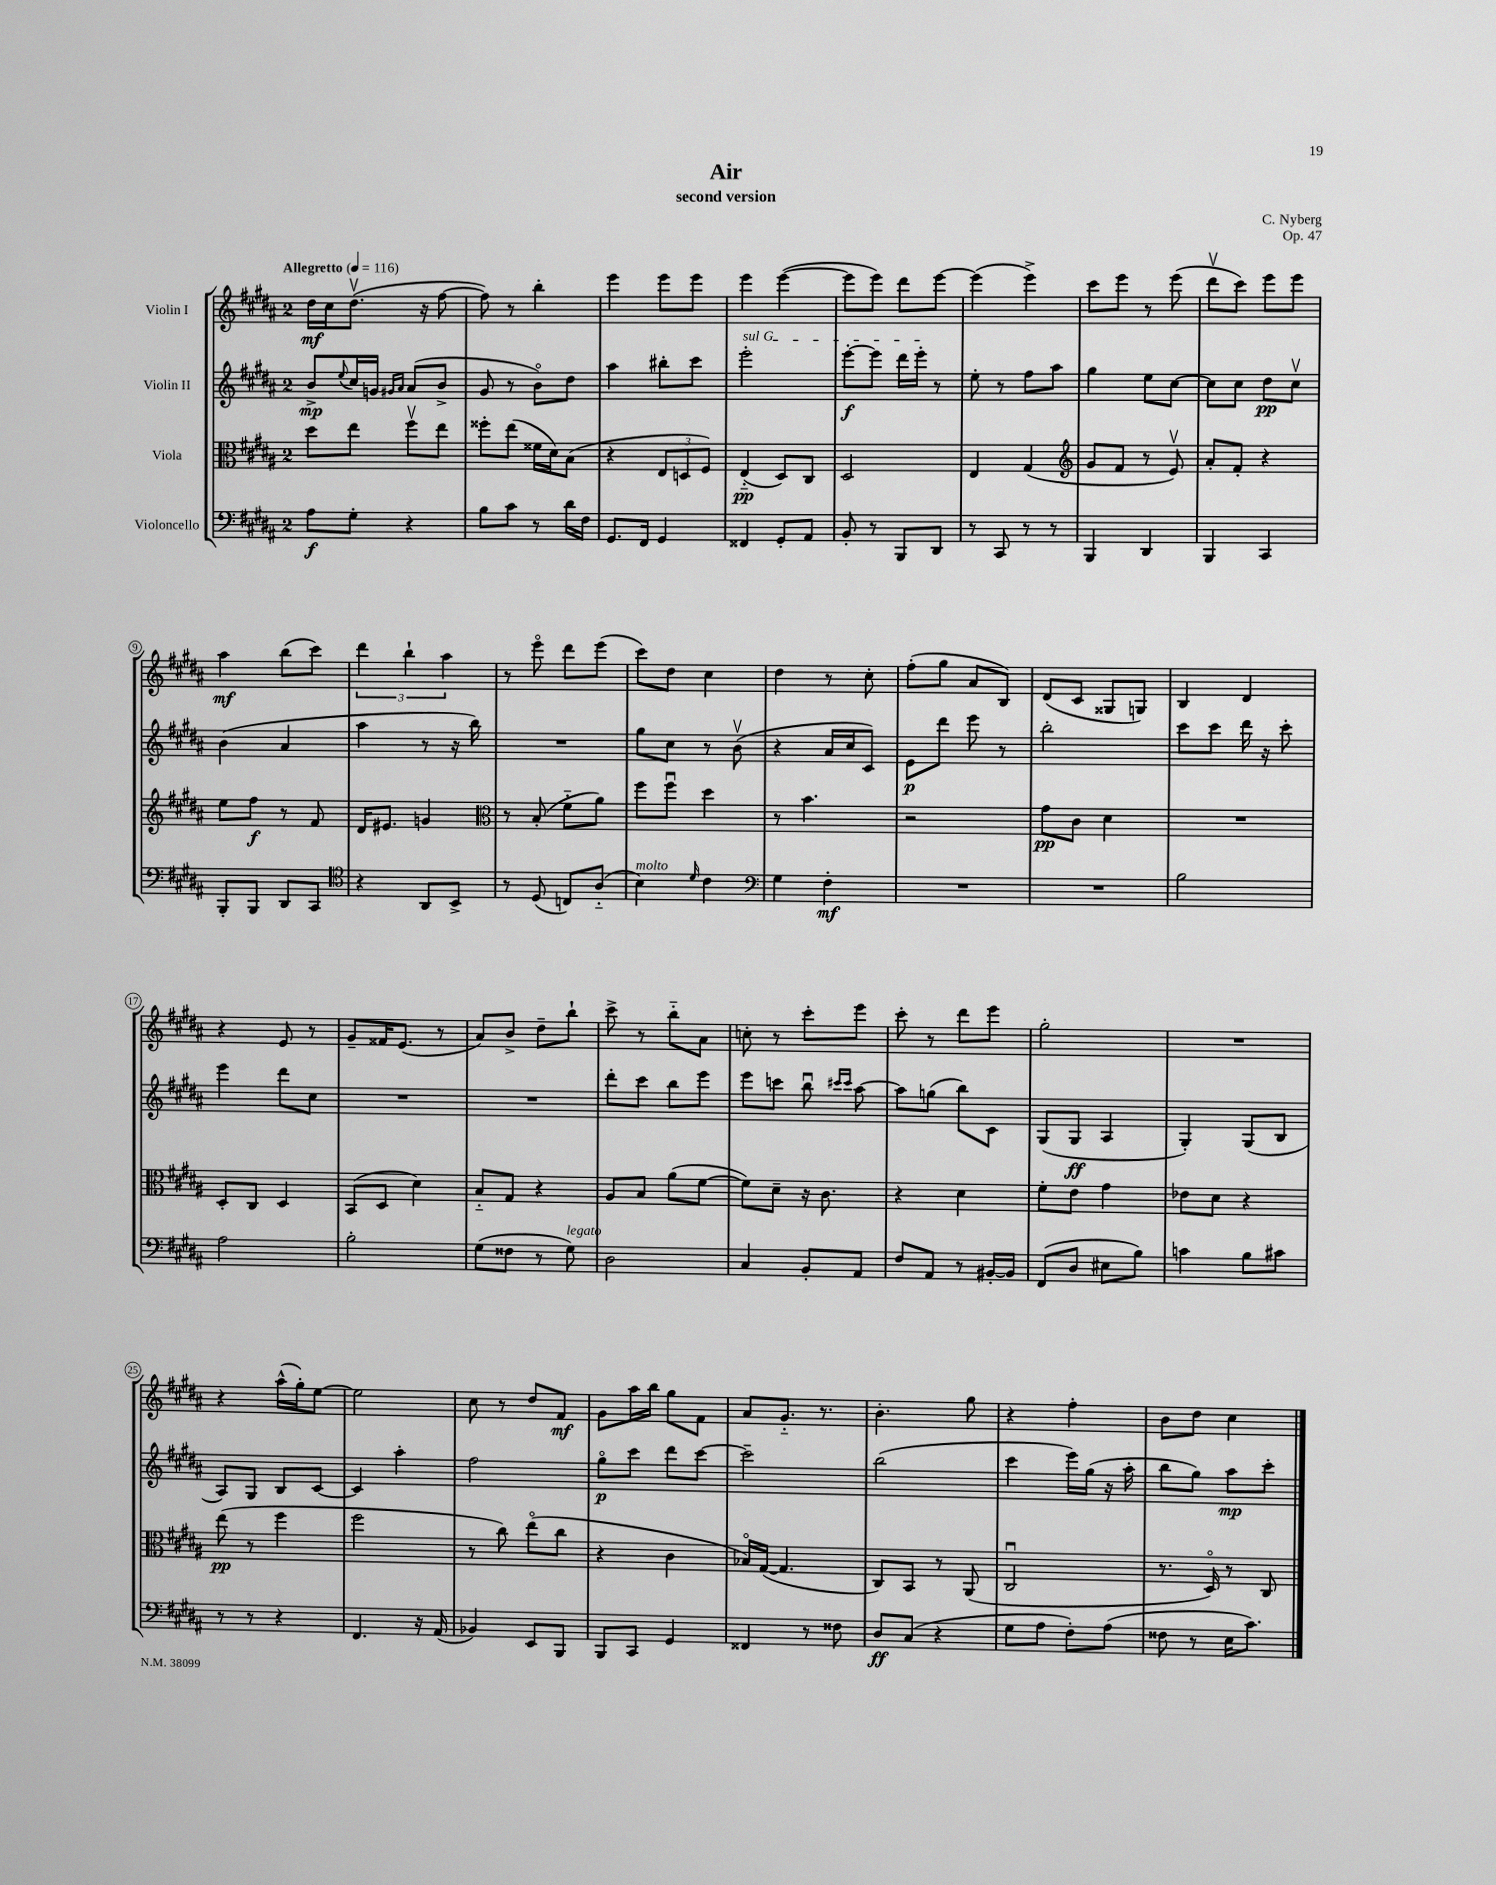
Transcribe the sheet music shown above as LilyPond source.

\header { title = "Air" composer = "C. Nyberg" subtitle = "second version" opus = "Op. 47" }
<<
\new StaffGroup <<
\new Staff = "s0" \with { instrumentName = "Violin I" } {
    \clef treble \key b \major \once \override Staff.TimeSignature.style = #'single-digit \time 2/4 \tempo "Allegretto" 4 = 116
    dis''16\mf cis''16 dis''8.\upbow( r16 fis''8~ |
    fis''8) r8 b''4-. |
    e'''4 e'''8 e'''8 |
    e'''4 e'''4~( |
    e'''8 e'''8) dis'''8 e'''8~ |
    e'''4( e'''4->) |
    cis'''8 e'''8 r8 e'''8( |
    dis'''8\upbow cis'''8) e'''8 e'''8 |
    ais''4\mf b''8( cis'''8) |
    \tuplet 3/2 { dis'''4 b''4-! ais''4 } |
    r8 e'''8\flageolet dis'''8 e'''8( |
    cis'''8) dis''8 cis''4 |
    dis''4 r8 cis''8-. |
    fis''8-.( gis''8 ais'8 b8) |
    dis'8( cis'8 gisis8 g8) |
    b4 dis'4 |
    r4 e'8 r8 |
    gis'8-- fisis'16 e'8.( r8 |
    ais'8) b'8-> dis''8-- b''8-! |
    cis'''8-> r8 b''8-_ ais'8 |
    c''8-. r8 cis'''8-. e'''8 |
    cis'''8-. r8 dis'''8 e'''8 |
    gis''2-. |
    R2 |
    r4 ais''16-^( gis''16-.) e''8~ |
    e''2 |
    cis''8 r8 dis''8 fis'8\mf |
    gis'8 ais''16 b''16 gis''8 fis'8 |
    ais'8 gis'8.-_ r8. |
    b'4.-. gis''8 |
    r4 fis''4-. |
    b'8 dis''8 cis''4 \bar "|." |
}
\new Staff = "s1" \with { instrumentName = "Violin II" } {
    \clef treble \key b \major \once \override Staff.TimeSignature.style = #'single-digit \time 2/4
    b'8->\mp \appoggiatura { e''8 } cis''16 g'16 \grace { gis'16 ais'16 } ais'8( b'8-> |
    gis'8 r8 b'8\flageolet) dis''8 |
    ais''4 bis''8-. cis'''8 |
    \once \override TextSpanner.bound-details.left.text = \markup { \italic "sul G" } e'''2-.\startTextSpan |
    e'''8~-.\f e'''8 dis'''16 e'''16-.\stopTextSpan r8 |
    e''8-. r8 fis''8 ais''8 |
    gis''4 e''8 cis''8~ |
    cis''8 cis''8 dis''8\pp cis''8\upbow |
    b'4( ais'4 |
    ais''4 r8 r16 b''16) |
    R2 |
    gis''8 cis''8 r8 b'8\upbow( |
    r4 ais'16 cis''16 cis'8) |
    e'8\p dis'''8 e'''8 r8 |
    b''2-. |
    cis'''8 cis'''8 dis'''16 r16 cis'''8-. |
    e'''4 dis'''8 cis''8 |
    R2 |
    R2 |
    dis'''8-. cis'''8 b''8 e'''8 |
    e'''8 c'''8 b''8\downbow \grace { cis'''16 cis'''16 } ais''8~ |
    ais''8 g''8( b''8) cis'8 |
    gis8( gis8\ff ais4 |
    gis4-.) gis8( b8 |
    ais8) gis8 b8 cis'8~ |
    cis'4 ais''4-. |
    fis''2 |
    gis''8\flageolet\p cis'''8 dis'''8 cis'''8~ |
    cis'''2-- |
    b''2( |
    cis'''4 e'''16) gis''16( r16 ais''16-. |
    b''8 gis''8) ais''8\mp cis'''8-. \bar "|." |
}
\new Staff = "s2" \with { instrumentName = "Viola" } {
    \clef alto \key b \major \once \override Staff.TimeSignature.style = #'single-digit \time 2/4
    dis''8 e''8 fis''8\upbow e''8 |
    fisis''8-. e''8( fisis'16 dis'16) b8( |
    r4 \tuplet 3/2 { e8 d8 fis8) } |
    e4-_\pp( dis8) cis8 |
    dis2 |
    e4 gis4( |
    \clef treble gis'8 fis'8 r8 e'8\upbow) |
    ais'8-. fis'8-. r4 |
    e''8 fis''8\f r8 fis'8 |
    dis'16 eis'8. g'4 |
    \clef alto r8 b8-.( fis'8-_ ais'8) |
    fis''8 fis''8\downbow dis''4 |
    r8 b'4. |
    r2 |
    gis'8\pp cis'8 dis'4 |
    R2 |
    dis8-. cis8 dis4 |
    b,8( dis8 dis'4) |
    b8-_ gis8 r4 |
    ais8 b8 ais'8( fis'8~ |
    fis'8) dis'8-- r16 cis'8. |
    r4 dis'4 |
    fis'8-. e'8 gis'4 |
    ees'8 dis'8 r4 |
    e''8\pp( r8 fis''4 |
    fis''2 |
    r8 cis''8) e''8\flageolet( cis''8 |
    r4 cis'4 |
    bes16\flageolet) gis16~( gis4. |
    cis8) b,8 r8 ais,8( |
    cis2\downbow |
    r8. dis16\flageolet) r8 cis8 \bar "|." |
}
\new Staff = "s3" \with { instrumentName = "Violoncello" } {
    \clef bass \key b \major \once \override Staff.TimeSignature.style = #'single-digit \time 2/4
    ais8\f gis8-. r4 |
    b8 cis'8 r8 dis'16 fis16 |
    gis,8. fis,16 gis,4 |
    fisis,4 gis,8-. ais,8 |
    b,8-. r8 b,,8 dis,8 |
    r8 cis,8 r8 r8 |
    b,,4 dis,4 |
    b,,4 cis,4 |
    b,,8-. b,,8 dis,8 cis,8 |
    \clef tenor r4 ais,8 b,8-> |
    r8 dis8( c8) ais8-_( |
    b4^\markup { \italic "molto" }) \grace { dis'16 } cis'4 |
    \clef bass gis4 fis4-.\mf |
    R2 |
    R2 |
    b2 |
    ais2 |
    b2-. |
    gis8( fisis8 r8 gis8^\markup { \italic "legato" }) |
    dis2 |
    cis4 b,8-. ais,8 |
    fis8 ais,8 r8 bis,16~-. bis,16 |
    fis,8( dis8 eis8 b8) |
    c'4 b8 cis'8 |
    r8 r8 r4 |
    fis,4. r16 ais,16( |
    bes,4) e,8 b,,8 |
    b,,8 cis,8 gis,4 |
    fisis,4 r8 fisis8 |
    dis8\ff cis8( r4 |
    gis8 ais8 fis8-.) ais8( |
    fisis8 r8 e16 cis'8.) \bar "|." |
}
>>
>>
\layout { \context { \Score \override BarNumber.stencil = #(make-stencil-circler 0.1 0.3 ly:text-interface::print) } }
